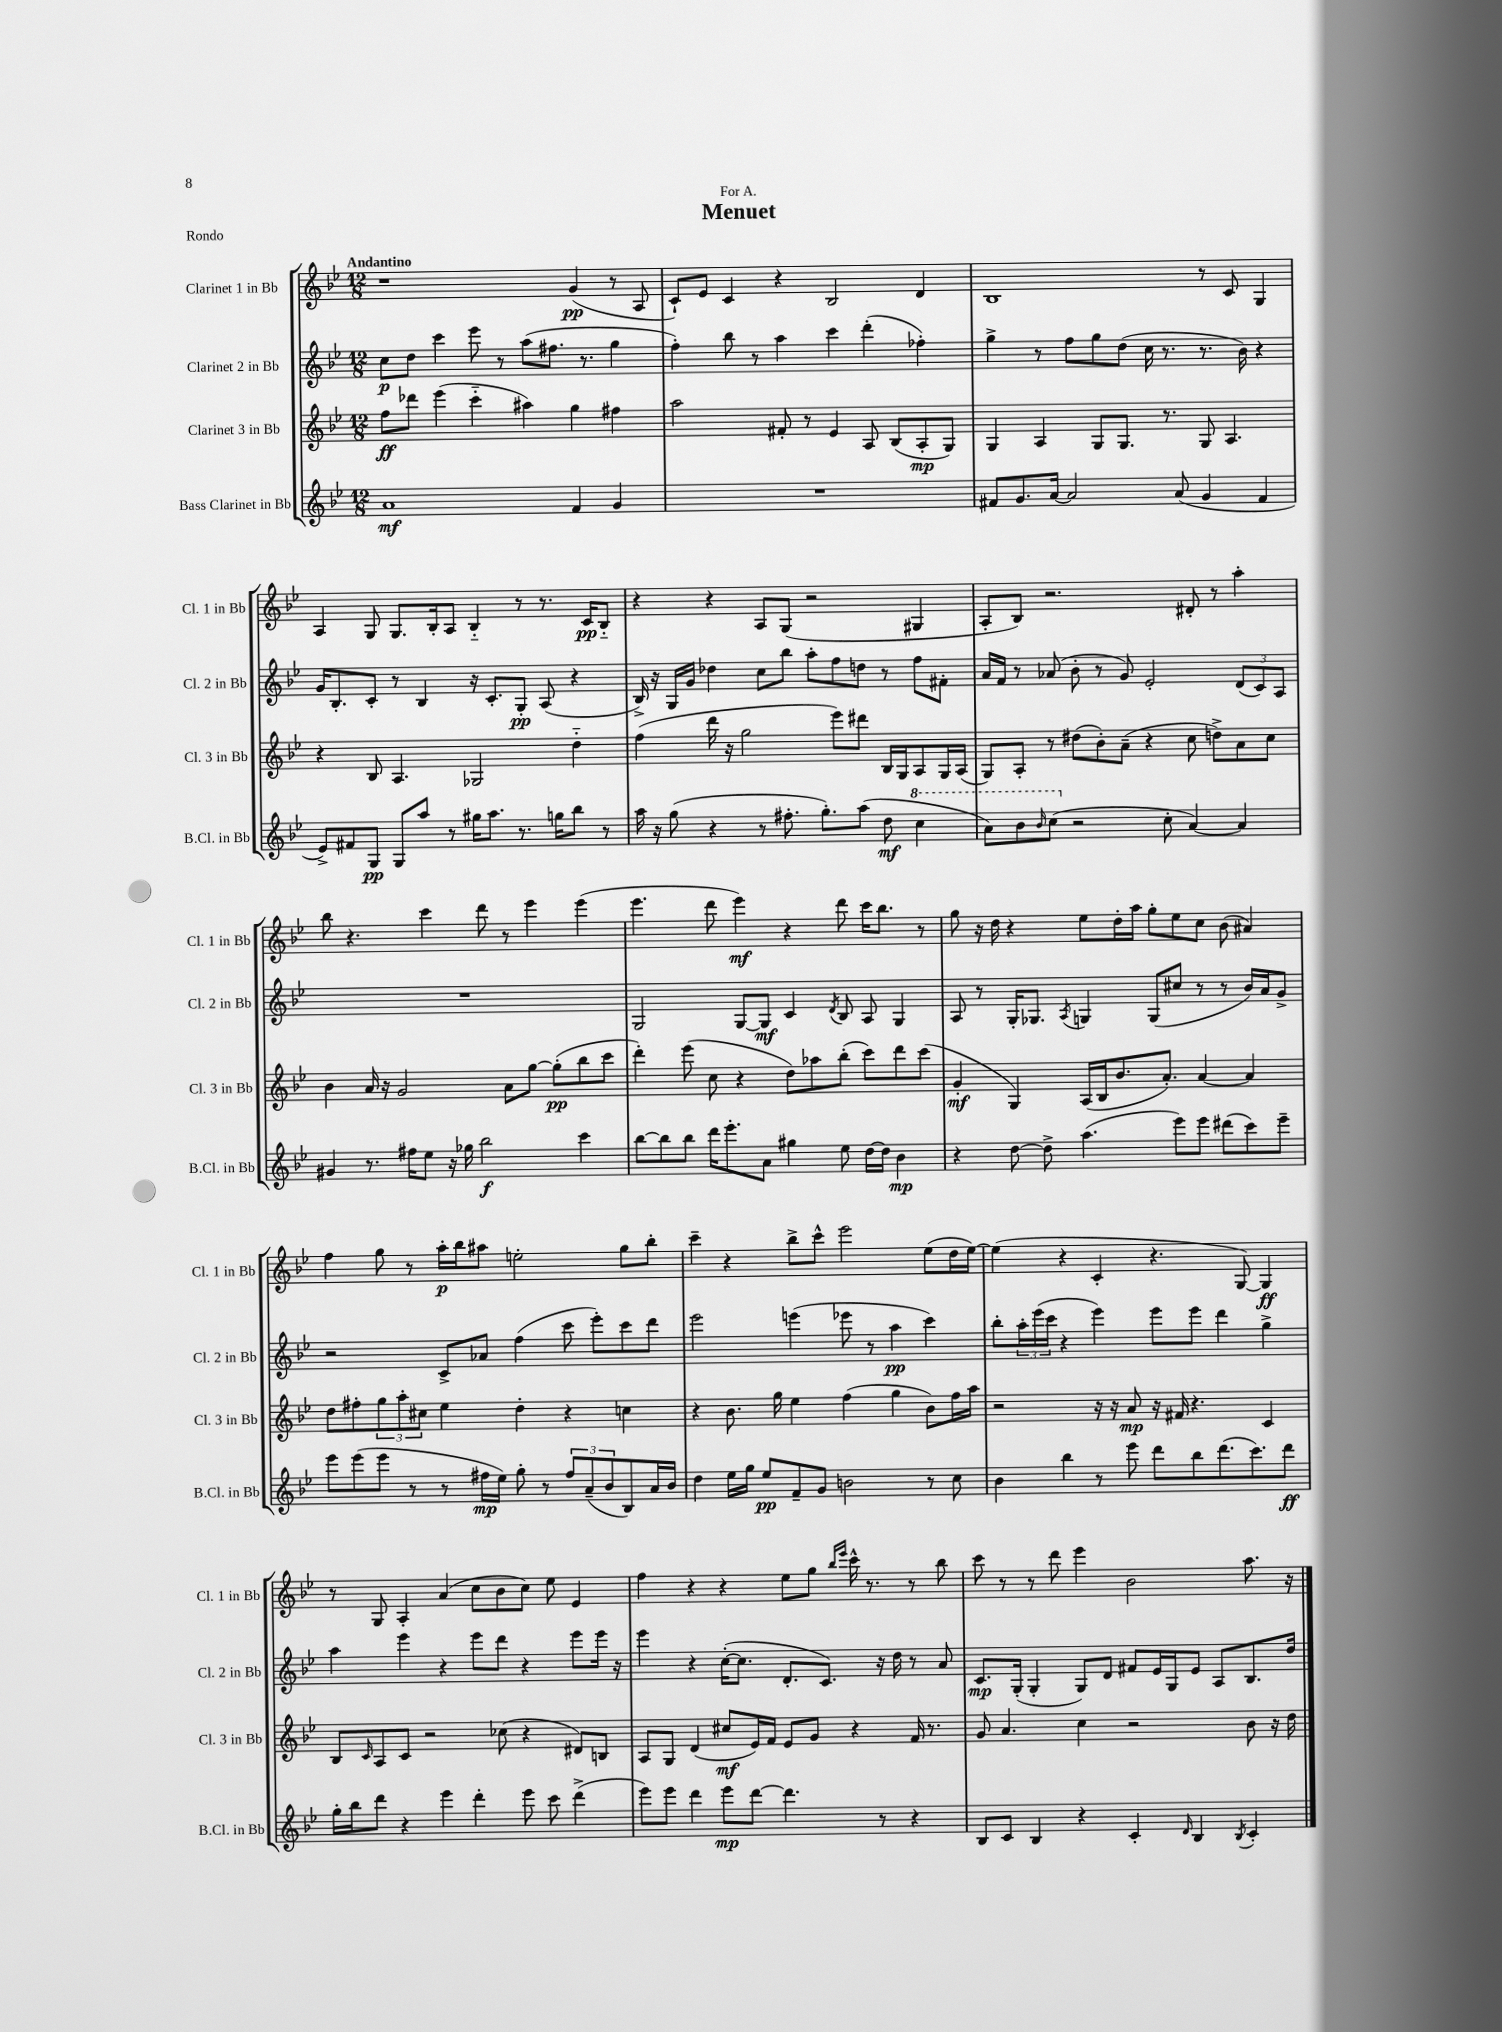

**kern	**kern	**kern	**kern
*staff4	*staff3	*staff2	*staff1
*clefG2	*clefG2	*clefG2	*clefG2
*k[b-e-]	*k[b-e-]	*k[b-e-]	*k[b-e-]
*M12/8	*M12/8	*M12/8	*M12/8
1a	8ff	8cc	1r
.	8ddd-	8dd	.
.	(4eee-	4ccc	.
.	4ccc'~	8eee-	.
.	.	8r	.
.	4aa#)	(8aa	.
.	.	8.ff#	.
4f	4gg	.	(4g
.	.	8.r	.
4g	4ff#	4gg	8r
.	.	.	8A
=	=	=	=
1.r	2aa	4ff')	8c`)
.	.	.	8e-
.	.	8bb-	4c
.	.	8r	.
.	8f#'	4aa	4r
.	8r	.	.
.	4e-	4ccc	2B-
.	8A	(4ddd'	.
.	(8B-	.	.
.	8A'	4ff-')	4d
.	8G)	.	.
=	=	=	=
8f#	4G	4gg^	1B-
8.g	.	.	.
.	4A	8r	.
[16a	.	.	.
2a]	.	8ff	.
.	8G	8gg	.
.	8.G	(8dd	.
.	.	16cc	.
.	8.r	8.r	.
(8a	.	.	.
4g	8G	8.r	8r
.	4.A	.	8c
.	.	16b-)	.
4f#	.	4r	4G
=	=	=	=
8e-^)	4r	16g	4A
.	.	8.B-'	.
8f#	.	.	.
8G	8B-	8c'	8G
8G	4.A	8r	8.G
8aa	.	4B-	.
.	.	.	16B-'
8r	.	.	8A
16gg#	2G-	16r	4B-'~
8.aa	.	8.c'	.
8.r	.	8G'	8r
.	.	(8A	8.r
16gg	.	.	.
8bb-	4dd'~	4r	.
.	.	.	16c
8r	.	.	8B-'~
=	=	=	=
16aa	(4ff	16B-^)	4r
16r	.	16r	.
(8gg	.	16G	.
.	.	16g	.
4r	16ddd	4dd-	4r
.	16r	.	.
.	2gg	.	.
8r	.	8cc	8A
8.ff#'	.	8bb-	(8G
.	.	8aa'	2r
8.gg')	.	.	.
.	8eee-)	8ff	.
(8aa	8ddd#	8dd	.
8dd	16B-	8r	.
.	16G	.	.
4ccc	8A	8ff	4G#
.	16G	8f#'	.
.	(16A	.	.
=	=	=	=
8aa)	8G)	16a	8A'
.	.	16f	.
8bb-	8A'	8r	8B-)
16qqbb-	.	.	.
(8ccc	8r	(8a-	2.r
2r	(8dd#	8b-'	.
.	8b-')	8r	.
.	(8a~	8g)	.
.	4r	2e-'	.
8cc'	.	.	.
[4a)	8cc	.	8d#'
.	8dd^)	.	8r
4a]	8a	(12d	4aa'
.	.	12c)	.
.	8cc	.	.
.	.	12A	.
=	=	=	=
4g#	4b-	1.r	8bb-
.	.	.	4.r
8.r	16a	.	.
.	16r	.	.
.	2g	.	.
16ff#	.	.	.
8ee-	.	.	4ccc
16r	.	.	.
16gg-	.	.	.
2bb-	.	.	8ddd
.	8a	.	8r
.	[8gg	.	4eee-
.	(8gg']	.	.
4ccc	8bb-	.	(4eee-
.	8ccc	.	.
=	=	=	=
[8bb-	4ddd')	2G	4.eee-
8bb-]	.	.	.
8bb-	(8eee-	.	.
16ddd	8cc	.	8ddd
8.eee-'	.	.	.
.	4r	[8G	4eee-)
8a	.	8G]	.
4gg#	8dd)	4c	4r
.	8aa-	.	.
.	.	8qd	.
8ee-	(8bb-'	8B-	8ddd
[16dd	8ccc)	8A	16ccc
16dd]	.	.	8.bb-
4b-	8ddd	4G	.
.	(8ccc	.	8r
=	=	=	=
4r	4g'	8A	8gg
.	.	8r	16r
.	.	.	16dd
[8dd	4G)	16G'	4r
.	.	8.G-	.
8dd^]	.	.	.
.	.	8qA	.
(4.aa	(16A	4G	8ee-
.	16B-	.	.
.	8.b-	.	16dd'
.	.	.	16aa
.	.	(8G	8gg'
.	8.a')	.	.
8eee-)	.	8cc#	8ee-
8eee-	[4a	8r	8cc
(8ddd#	.	8r	(8b-
8ccc)	4a]	16b-)	4a#)
.	.	16a	.
8eee-~	.	8g^	.
=	=	=	=
8eee-	8dd	2r	4ff
(8eee-	8ff#'	.	.
8eee-	12gg	.	8gg
.	12aa'	.	.
8r	.	.	8r
.	12cc#	.	.
8r	4ee-	8c^	16aa'
.	.	.	16bb-
16ff#	.	8a-	8aa#
16ee-)	.	.	.
8gg'	4dd'	(4ff	2ee'
8r	.	.	.
12ff#	4r	8ccc	.
(12a~	.	.	.
.	.	8eee-')	.
12b-	.	.	.
8B-)	4cc	8ccc	8gg
16a	.	8ddd	8bb-'
16b-	.	.	.
=	=	=	=
4dd	4r	2eee-	4ccc~
16ee-	8.b-	.	4r
16gg	.	.	.
8ee-	.	.	.
.	16gg	.	.
8f~	4ee-	(4eee	8bb-^
8g	.	.	8ccc^^
2b	(4ff	8eee-	2eee-
.	.	8r	.
.	4gg	4aa	.
8r	8b-)	4ccc)	(8ee-
8cc	16ff	.	16dd
.	16aa	.	[16ee-)
=	=	=	=
4b-	2r	8bb-'	(4ee-]
.	.	24aa'	.
.	.	(24eee-	.
.	.	24ccc	.
4bb-	.	4r	4r
8r	16r	4eee-)	4c'
.	16r	.	.
8eee-	8a	.	.
8ddd	16r	8eee-	4.r
.	16f#	.	.
8bb-	4.r	8eee-	.
(8.ddd	.	4ddd	.
.	.	.	[8G)
8.ccc)	.	.	.
.	4c	4gg^	4G]
8ddd	.	.	.
=	=	=	=
16gg'	8B-	4aa	8r
16bb-	.	.	.
.	16qqc	.	.
8ddd	8A	.	8G
4r	8c	4eee-	4A'
.	2r	.	.
4eee-	.	4r	(4a
4ddd'	.	8eee-	8cc
.	(8cc-	8ddd	8b-
8eee-	4r	4r	8cc)
8ccc	.	.	8ee-
(4ddd^	8d#)	8eee-	4e-
.	8B	16eee-	.
.	.	16r	.
=	=	=	=
8eee-)	8A	4eee-	4ff
8eee-	8G	.	.
4ddd	(4d	4r	4r
8eee-	8cc#	([16cc'	4r
.	.	8.cc]	.
[8ddd	16e-)	.	.
.	16f	.	.
4.ddd]	8e-	8.d'	8ee-
.	8g	.	8gg
.	.	8.c)	.
.	.	.	16qqbb-
.	.	.	16qqeee-
.	4r	.	16ccc^^
.	.	.	8.r
8r	.	16r	.
.	.	16dd	.
4r	16f	8r	8r
.	8.r	.	.
.	.	8a	8bb-
=	=	=	=
8B-	8g	8.c	8ccc
8c	4.a	.	8r
.	.	(16G'	.
4B-	.	4G'	8r
.	.	.	8ddd
4r	4cc	8G)	4eee-
.	.	8d	.
4c'	2r	8f#	2b-
.	.	16e-	.
.	.	16G	.
16qqd	.	.	.
4B-	.	8e-	.
.	.	8A	.
8qB-	.	.	.
4c'	8b-	8.B-	8.aa
.	16r	.	.
.	16dd	16dd	16r
==	==	==	==
*-	*-	*-	*-
